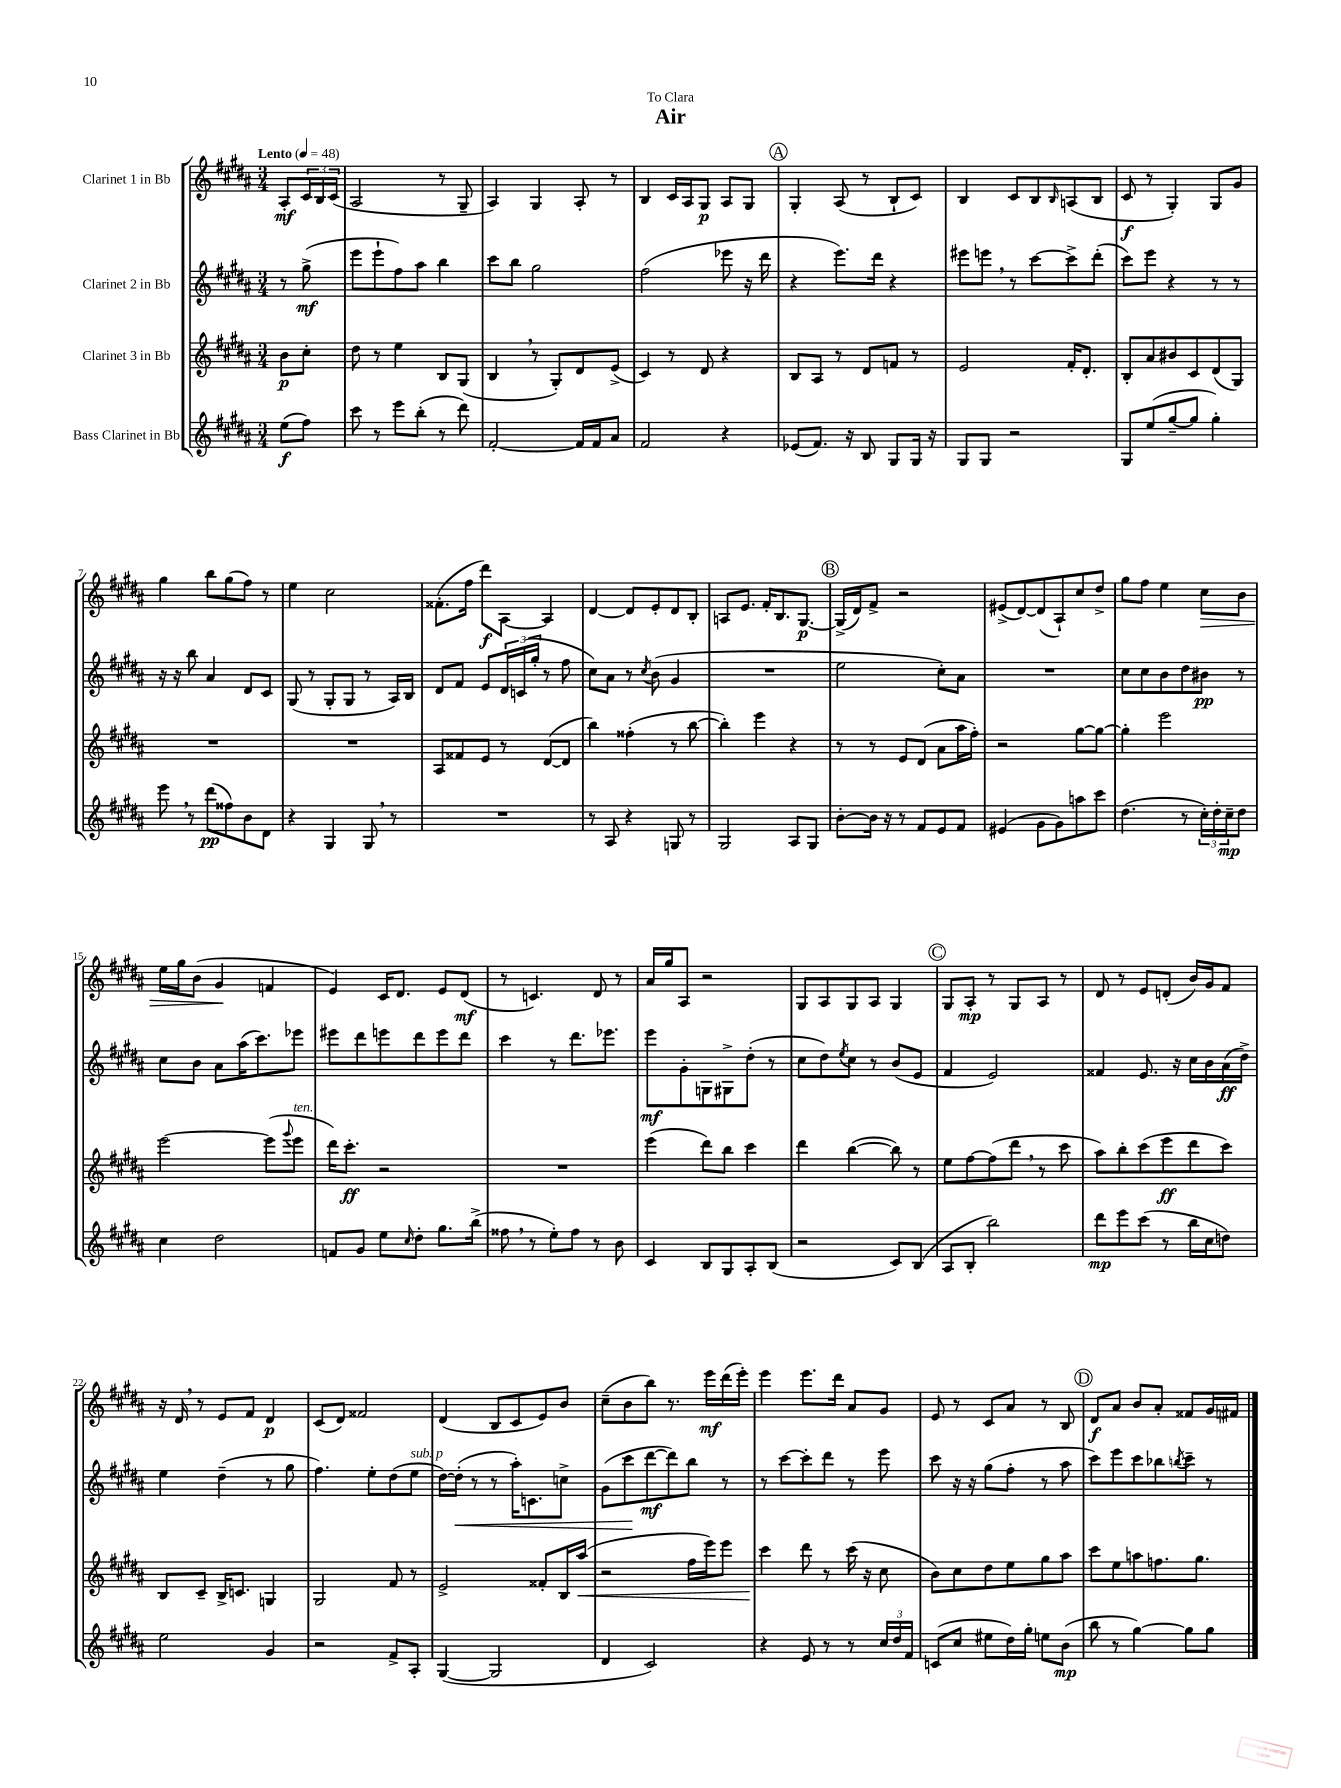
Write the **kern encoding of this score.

**kern	**kern	**kern	**kern
*staff4	*staff3	*staff2	*staff1
*clefG2	*clefG2	*clefG2	*clefG2
*k[f#c#g#d#a#]	*k[f#c#g#d#a#]	*k[f#c#g#d#a#]	*k[f#c#g#d#a#]
*M3/4	*M3/4	*M3/4	*M3/4
*MM48	*MM48	*MM48	*MM48
(8ee	8b	8r	8A#'
8ff#)	8cc#'	(8gg#^	24c#
.	.	.	24B
.	.	.	(24c#
=	=	=	=
8ccc#	8dd#	8eee	2A#
8r	8r	8eee`	.
8eee	4ee	8ff#)	.
(8bb'	.	8aa#	.
8r	8B	4bb	8r
8ddd#)	(8G#	.	8G#~
=	=	=	=
[2f#'	4B	8ccc#	4A#)
.	.	8bb	.
.	8r	2gg#	4G#
.	8G#')	.	.
16f#]	8d#	.	8A#'
16f#	.	.	.
8a#	(8e^	.	8r
=	=	=	=
2f#	4c#)	(2ff#	4B
.	8r	.	16c#
.	.	.	16A#
.	8d#	.	8G#
4r	4r	8eee-	8A#
.	.	16r	8G#
.	.	16ddd#	.
=	=	=	=
(8e-	8B	4r	4G#'
8.f#)	8A#	.	.
.	8r	8.eee)	(8A#
16r	.	.	.
8B	8d#	.	8r
.	.	16ddd#	.
8G#	8f	4r	8B`
16G#	8r	.	8c#)
16r	.	.	.
=	=	=	=
8G#	2e	8eee#	4B
8G#	.	8eee	.
2r	.	8r	8c#
.	.	[8ccc#	8B
.	.	.	16qqB
.	16f#'	8ccc#^]	(8A
.	8.d#'	.	.
.	.	(8ddd#'	8B
=	=	=	=
8G#	8B'	8ccc#)	8c#
(8ee	8a#	8eee	8r
[8gg#~	8b#	4r	4G#')
8gg#]	8c#	.	.
4gg#')	(8d#	8r	8G#
.	8G#)	8r	8g#
=	=	=	=
8eee	2.r	16r	4gg#
.	.	16r	.
8r	.	8bb	.
(8ddd#	.	4a#	8bb
8ff##)	.	.	(8gg#
8b	.	8d#	8ff#)
8d#	.	8c#	8r
=	=	=	=
4r	2.r	(8G#	4ee
.	.	8r	.
4G#	.	8G#'	2cc#
.	.	8G#	.
8G#	.	8r	.
8r	.	16A#)	.
.	.	16B	.
=	=	=	=
2.r	8A#	8d#	(8.f##'
.	8f##	8f#	.
.	.	.	16ff#
.	8e	8e	8ddd#)
.	8r	24d#	[8A#
.	.	(24c	.
.	.	24gg#'	.
.	([8d#	8r	4A#]
.	8d#]	8ff#	.
=	=	=	=
8r	4bb)	8cc#)	[4d#
8A#	.	8a#	.
4r	(4ff##'	8r	8d#]
.	.	8qcc#	.
.	.	(8b	8e'
8G	8r	4g#	8d#
8r	[8bb	.	8B'
=	=	=	=
2G#	4bb'])	2.r	8A
.	.	.	8.e
.	4eee	.	.
.	.	.	16f#'
.	.	.	8.B
8A#	4r	.	.
.	.	.	[8.G#
8G#	.	.	.
=	=	=	=
[8b'	8r	2ee	(16G#^]
.	.	.	16d#)
16b]	8r	.	8f#^
16r	.	.	.
8r	8e	.	2r
8f#	(8d#	.	.
8e	8a#	8cc#')	.
8f#	16aa#	8a#	.
.	16ff#')	.	.
=	=	=	=
(4e#	2r	2.r	(8e#^
.	.	.	[8d#)
8g#	.	.	(8d#]
8g#)	.	.	8A#`)
8aa	[8gg#	.	8cc#
8ccc#	8gg#_	.	8dd#^
=	=	=	=
(4.dd#	4gg#']	8cc#	8gg#
.	.	8cc#	8ff#
.	2eee	8b	4ee
8r	.	8dd#	.
24cc#')	.	8b#	8cc#
24dd#'	.	.	.
24cc#~	.	.	.
8dd#	.	8r	8b
=	=	=	=
4cc#	[2eee	8cc#	16ee
.	.	.	16gg#
.	.	8b	(8b
2dd#	.	8a#	4g#
.	.	(16aa#	.
.	.	8.ccc#)	.
.	(8eee]	.	4f
.	8qqggg#	.	.
.	8eee	8eee-	.
=	=	=	=
8f	16ddd#)	8eee#	4e)
.	8.ccc#'	.	.
8g#	.	8ddd#	.
8ee	2r	8eee	16c#
.	.	.	8.d#
16qqcc#	.	.	.
8dd#'	.	8ddd#	.
8.gg#	.	8eee	8e
.	.	8ddd#	(8d#
(16bb^	.	.	.
=	=	=	=
8ff##	2.r	4ccc#	8r
8r	.	.	4.c)
8ee')	.	8r	.
8ff##	.	8.ddd#	.
8r	.	.	8d#
.	.	8.eee-	.
8b	.	.	8r
=	=	=	=
4c#	(4eee	8eee	16a#
.	.	.	16gg#
.	.	8g#'	8A#
8B	8ddd#)	8G	2r
8G#	8bb	8G#^	.
8A#'	4ccc#	(8dd#'	.
(8B	.	8r	.
=	=	=	=
2r	4ddd#	8cc#	8G#
.	.	8dd#)	8A#
.	.	8qee	.
.	([4bb	8cc#	8G#
.	.	8r	8A#
8c#)	8bb])	(8b	4G#
(8B	8r	8e	.
=	=	=	=
8A#	8ee	4f#	8G#
8B'	[8ff#	.	8A#'
2bb)	(8ff#]	2e)	8r
.	8ddd#	.	8G#
.	8r	.	8A#
.	8ccc#	.	8r
=	=	=	=
8ddd#	8aa#)	4f##	8d#
8eee	8bb'	.	8r
(8ccc#	(8ccc#	8.e	8e
8r	8eee	.	(8d'
.	.	16r	.
16bb	8ddd#	16cc#	16b)
16cc#	.	16b	16g#
8dd)	8ccc#)	(16a#	8f#
.	.	16dd#^)	.
=	=	=	=
2ee	8B	4ee	16r
.	.	.	16d#
.	8c#~	.	8r
.	16B^	(4dd#~	8e
.	8.c	.	.
.	.	.	8f#
4g#	4G	8r	4d#
.	.	8gg#	.
=	=	=	=
2r	2G#	4.ff#)	(8c#
.	.	.	8d#)
.	.	.	2f##
.	.	8ee'	.
8f#^	8f#	(8dd#	.
8A#'	8r	8ee	.
=	=	=	=
([4G#	2e^	[16dd#)	(4d#
.	.	(16dd#']	.
.	.	8r	.
2G#]	.	8r	8B
.	.	16aa#')	8c#
.	.	8.c	.
.	8f##'	.	8e)
.	16B	8cc^	8b
.	(16aa#	.	.
=	=	=	=
4d#	2r	(8g#	(8cc#~
.	.	8ccc#	8b
2c#)	.	[8ddd#	8bb)
.	.	8ddd#])	8.r
.	16ff#	8bb	.
.	16eee)	.	16eee
.	8eee	8r	(16ddd#
.	.	.	16eee')
=	=	=	=
4r	4ccc#	8r	4eee
.	.	[8ccc#	.
8e	8ddd#	8ccc#']	8.eee
8r	8r	8ddd#	.
.	.	.	16ddd#
8r	(16ccc#	8r	8a#
.	16r	.	.
24cc#	8cc#	8eee	8g#
24dd#	.	.	.
24f#	.	.	.
=	=	=	=
(8c	8b)	8ccc#	8e
8cc#	8cc#	16r	8r
.	.	16r	.
8ee#	8dd#	(8gg#	8c#
16dd#)	8ee	8ff#'	8a#
16gg#'	.	.	.
8ee	8gg#	8r	8r
(8b	8aa#	8aa#	8B
=	=	=	=
8bb	8ccc#	8ccc#)	8d#
8r	8ee	8eee	8a#
[4gg#)	8aa	8ccc#	8b
.	8.ff	8bb-	8a#'
.	.	8qbb	.
8gg#]	.	8ccc#~	8f##
.	8.gg#	.	.
8gg#	.	8r	16g#
.	.	.	16f#
==	==	==	==
*-	*-	*-	*-
